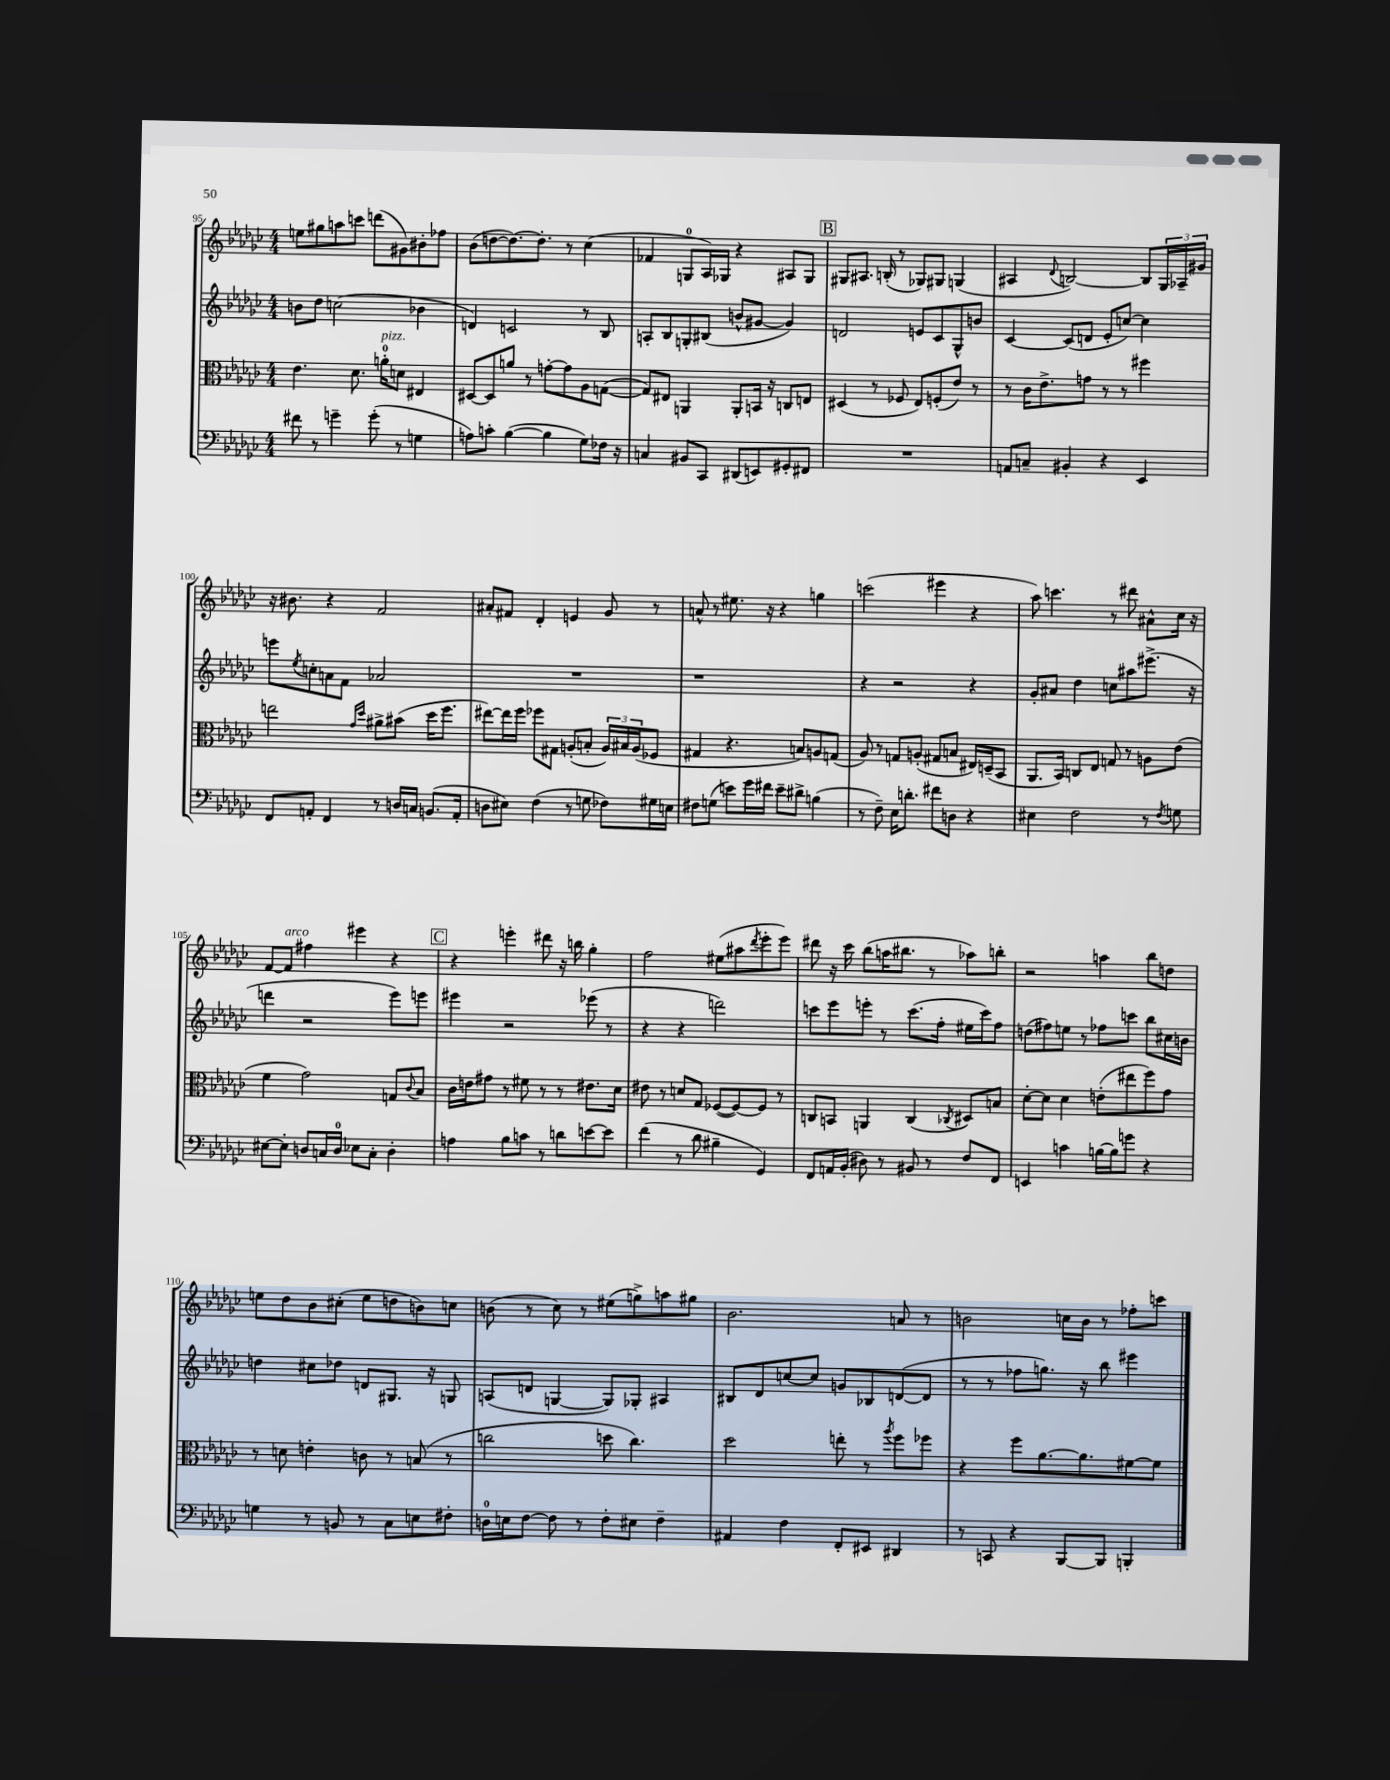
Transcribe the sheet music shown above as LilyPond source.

<<
\new StaffGroup <<
\new Staff = "s0" {
    \clef treble \key ges \major \numericTimeSignature \time 4/4
    e''8 gis''8 a''8 c'''8 d'''8( gis'8) bis'8-. fes''8 |
    bes'8( d''8~ d''8.~) d''8.-. r8 ces''4( |
    fes'4 g8-0 aes16) ges16 r4 ais8 ges8 |
    \mark \markup { \box "B" } gis8 ais8. b16-.( r8 ges8) gis8 g4( |
    ais4 \appoggiatura { des'8 } b2~) b8 \tuplet 3/2 { ges16 aes16-- gis'16 } |
    r16 bis'8. r4 f'2 |
    ais'8-. fis'8 des'4-. e'4 ges'8 r8 |
    a'8-^ r8 eis''8. r16 r4 g''4 |
    c'''2( eis'''4 r4 |
    aes''8) c'''4. r8 dis'''8 ais'8-^ ces''16 r16 |
    f'8~ f'8^\markup { \italic "arco" } fis''4 eis'''4 r4 |
    \mark \markup { \box "C" } r4 e'''4-. dis'''8 r16 b''16 ges''4-. |
    f''2 eis''8( ais''8 \acciaccatura { des'''8 } ees'''8-. ees'''8) |
    dis'''8 r16 ces'''16 bes''8( a''16 bis''8. r8 aes''8) b''8-. |
    r2 a''4 bes''8 d''8 |
    e''8 des''8 bes'8 cis''8-.( e''8 d''8 b'8) c''8 |
    b'8( r8 ces''8) r8 eis''8( g''8->) a''8 gis''8 |
    bes'2. a'8 r8 |
    b'2 c''16 b'16 r8 fes''8-. c'''8 \bar "|." |
}
\new Staff = "s1" {
    \clef treble \key ges \major \numericTimeSignature \time 4/4
    b'8 des''8 c''2( bes'4 |
    d'4) c'2 r8 bes8 |
    a8-. bes8 g8-. bis8( b'8-^ gis'8~ gis'4) |
    \mark \markup { \box "B" } d'2 e'8 ces'8 ges8-^ b'8 |
    ces'4~ ces'8( d'8 ees'8-. c''8~) c''4 |
    e'''8 \acciaccatura { ees''8 } c''8-. a'8 f'8 aes'2 |
    R1 |
    r1 |
    r4 r2 r4 |
    ges'8-. ais'8 des''4 c''8 ais''8 eis'''8.->( r16 |
    d'''4 r2 ees'''8) e'''8 |
    \mark \markup { \box "C" } eis'''4 r2 ees'''8( r8 |
    r4 r4 d'''2) |
    c'''8 ees'''8 e'''8-. r8 c'''8.( f''16-. eis''16 c'''16) f''8 |
    d''8( fis''8) e''8 r8 fes''8 c'''8 bes''8 cis''16 b'16 |
    d''4 cis''8 des''8 d'8 gis8. r16 g8 |
    a8( d'8 g4~ g8) ges8-. ais4 |
    bis8 des'8 c''8~ c''8 g'8 bes8 d'8~( d'8 |
    r8 r8 fes''8 g''8.) r16 bes''8 eis'''4 \bar "|." |
}
\new Staff = "s2" {
    \clef alto \key ges \major \numericTimeSignature \time 4/4
    ees'4. des'8. a'16-0-.^\markup { \italic "pizz." } d'8 eis4 |
    dis8~ dis8 a'8 r8 g'8~-. g'8 aes8 g8~( |
    g8) eis8 a,4 a,8-. b,16 r16 c8 e8 |
    \mark \markup { \box "B" } dis4( r8 fes8 ees8) f8-.( ees'8) r8 |
    r8 ces'16 ees'8.-> g'8 r8 r8 fis''4 |
    e''2 \grace { ges'16 des''16 } ais'8-> bis'8( des''16 f''8. |
    eis''8~) eis''16 f''16 fes''8 gis8 a8-.( b8-. \tuplet 3/2 { a16) bis16 a16( } fes8 |
    gis4 r4. b8) a8 g8( |
    aes8) r8 g8 a8-.( gis8 b8 eis16) d16--( bes,8 |
    aes,8. bes,16) c8 ees8 g8 r8 a8 ees'8( |
    f'4 ges'2) g8 \appoggiatura { ces'8 } bes8 |
    \mark \markup { \box "C" } ces'16 e'16 gis'8 r8 fis'8 r8 r8 eis'8. des'16 |
    eis'8 r8 d'8 ges8 fes8~( fes8~) fes8 r8 |
    c8 b,8 a,4 c4( \acciaccatura { ces8 } dis8) b8 |
    des'8~-. des'8 des'4 e'8-.( eis''8 f''8) ges'8 |
    r8 d'8 e'4-. c'8 r8 b8( r8 |
    c''2 d''8 c''4.) |
    des''2 e''8-. r8 \acciaccatura { aes''8 } f''8 fes''8 |
    r4 f''8 aes'8.~ aes'8. fis'8~ fis'8 \bar "|." |
}
\new Staff = "s3" {
    \clef bass \key ges \major \numericTimeSignature \time 4/4
    fis'8 r8 g'4-- g'8-.( r8 g4 |
    a8) c'8-. bes4~( bes4 ges8) fes16 r16 |
    c4 bis,8 ces,8 dis,8( e,8) gis,8-. fis,8 |
    \mark \markup { \box "B" } R1 |
    a,8 c8-- bis,4-. r4 ees,4 |
    f,8 a,8-. f,4 r8 d16 c16 b,8.( a,16-. |
    d8 eis8) f4( r8 g8 fes8) gis16 e16 |
    fis8 g8( e'8) ges'16 fis'16 e'8-- dis'8-> b4( |
    r8 f8--) ees16 d'8.-. fis'8 d8 r4 |
    eis4 f2 r8 \acciaccatura { f8 } g8 |
    eis8~ eis8-. d8 c16 d16-0 ees8 c8-. d4-. |
    \mark \markup { \box "C" } a4 bes8 c'8 r8 d'8 e'8~ e'8 |
    f'4( r8 des'8 bis4-- ges,4) |
    f,8 a,16 bes,16-.( dis8) r8 bis,8 r8 f8 f,8 |
    e,4 c'4 b16~ b16 g'8 r4 |
    g4 r8 b,8 r8 ces8 e8 fis8-. |
    d16-0 e16 f8~ f8 r8 f8-. eis8 f4-- |
    ais,4 f4 f,8-. eis,8 dis,4 |
    r8 c,8 r4 bes,,8~ bes,,8 b,,4-. \bar "|." |
}
>>
>>
\layout { \context { \Score currentBarNumber = #95 } }
